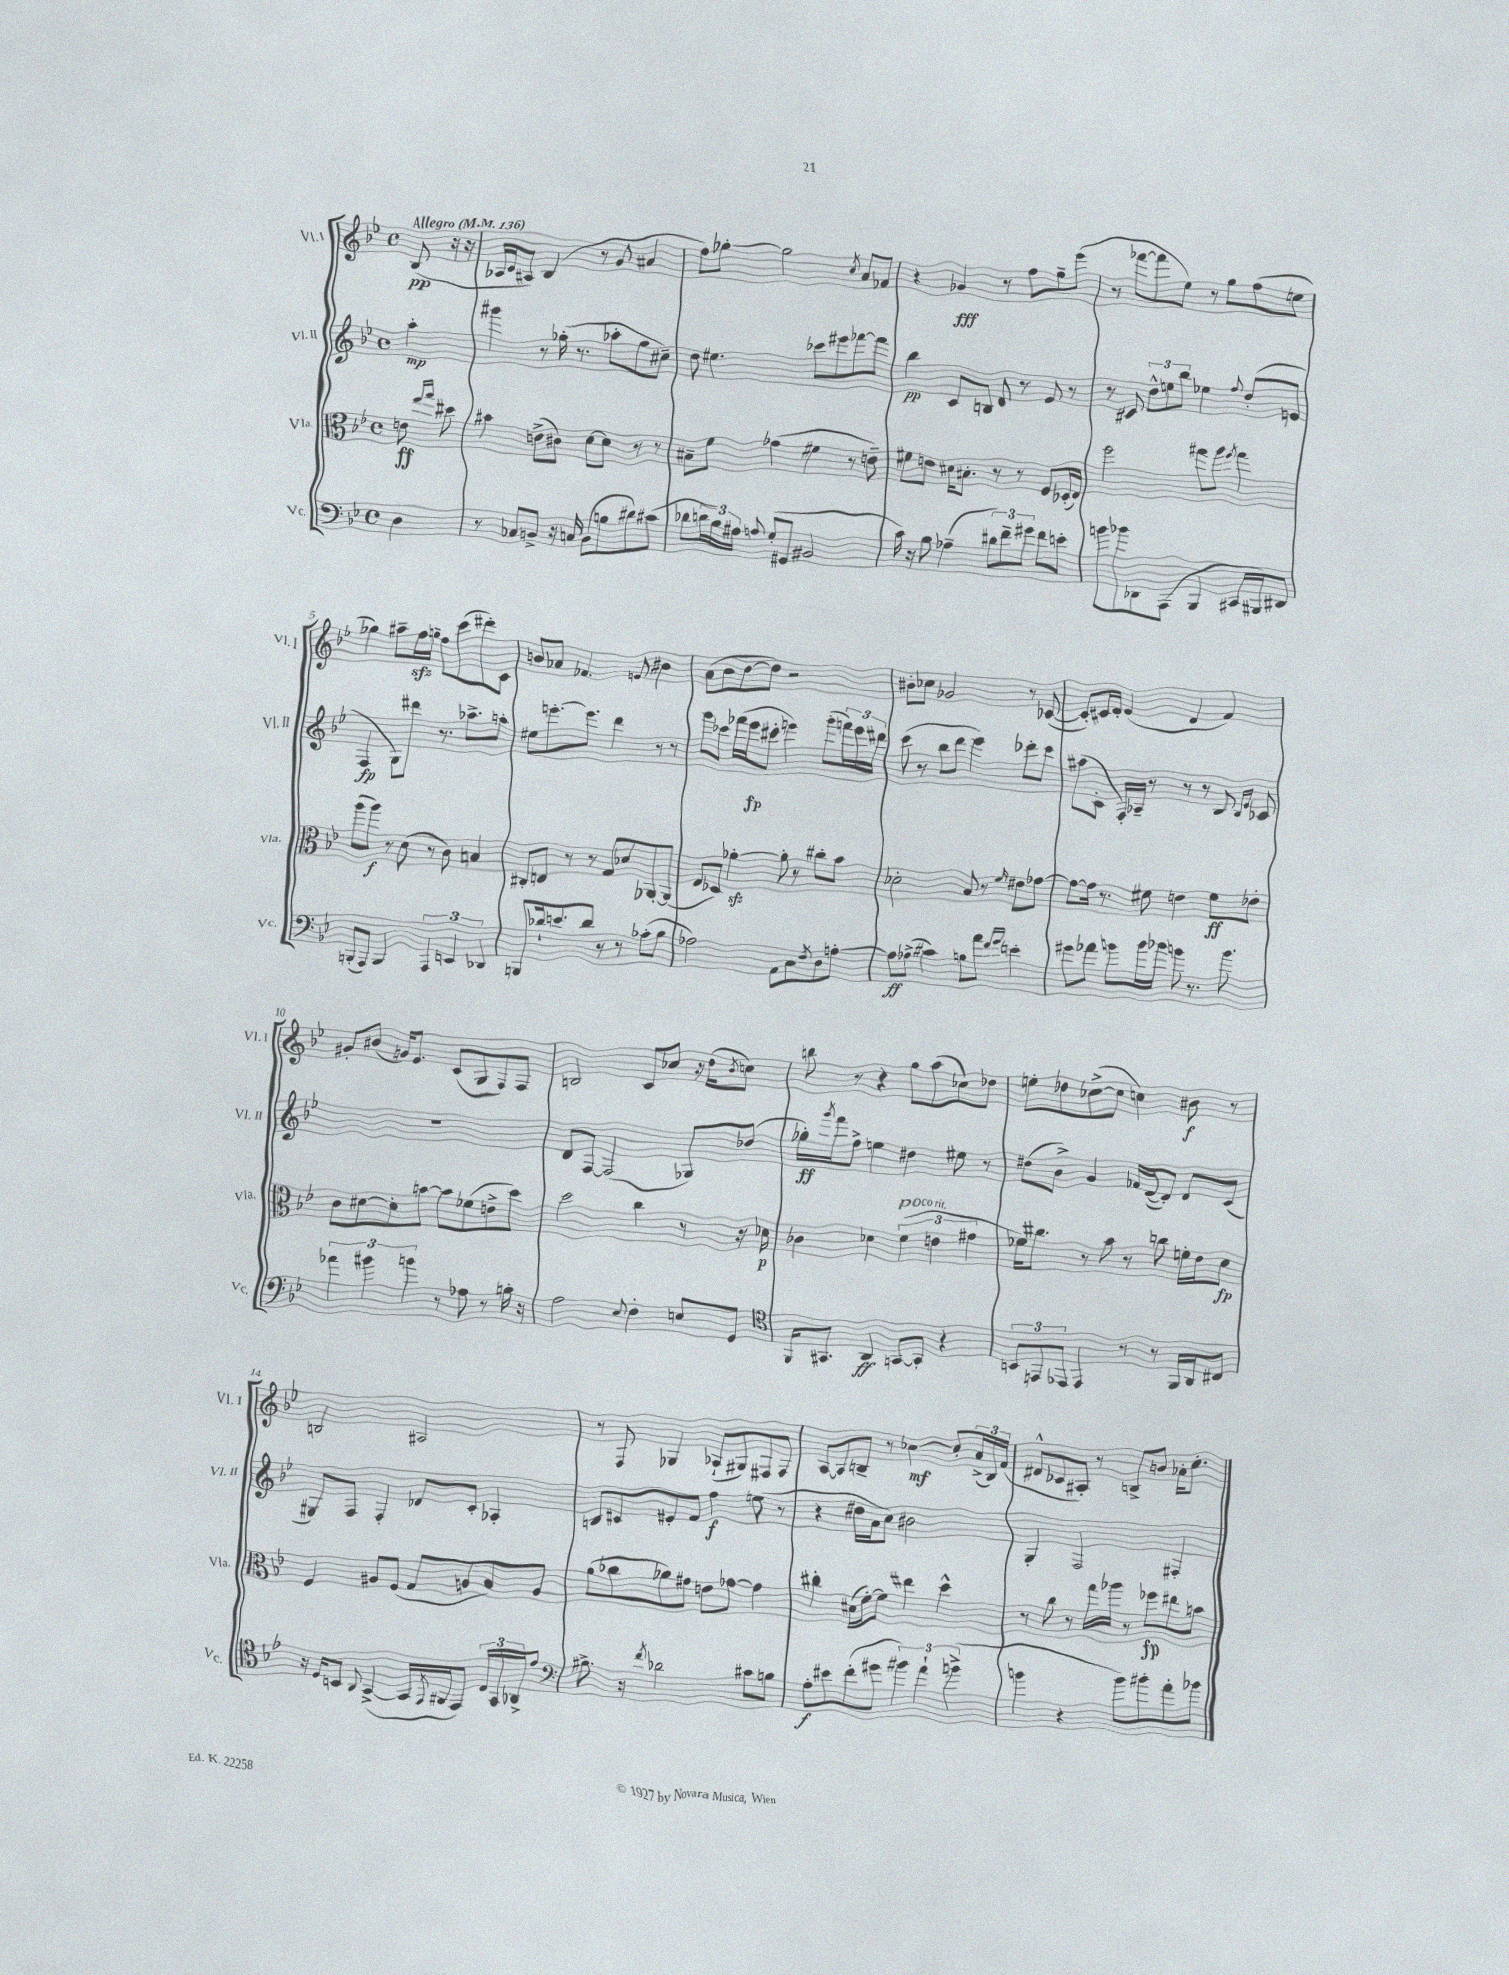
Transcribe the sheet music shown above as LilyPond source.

<<
\new StaffGroup <<
\new Staff = "s0" \with { instrumentName = "Vl. I" shortInstrumentName = "Vl. I" } {
    \clef treble \key bes \major \defaultTimeSignature \time 4/4 \partial 4 \tempo "Allegro" 4 = 136
    bes8\pp( r16 r16 |
    aes16 c'16 ais8) bes4( r8 g'8 ais'4 |
    f''8) ges''8~-. ges''2 \acciaccatura { c''8 } a'8 fes'8 |
    r4 ges'4\fff r8 f''8 g''8-- ees'''8( |
    r8 fes'''8~ fes'''8 ees''8) r8 g''8 f''8( e''8 |
    ges''4) ais''8-- f''16\sfz g''16-- f''8 c'''8( dis'''8-.) c'8 |
    b'8 aes'8 fes'4. e'8 bis'4 |
    a'8( bes'8 d''8~ d''8) r2 |
    bis'8-. ces''8 ges'2 r8 ces'8~( |
    ces'8-.) cis'16 d'16-. ees'4( d'4 f'4) |
    gis'8-. bis'8( g'16) ees'8. c'8( g8 f8) f8 |
    b2 c'8 ces''8 r16 d''16( \acciaccatura { bes'8 } c''8) |
    b''8 r8 r4 g''8 a''8( ces''8) des''8 |
    e''8-. des''8 ces''8~->( ces''8 c''4) bis'8\f r8 |
    b2 ais2 |
    r8 f8 ges4 aes8-!( gis8) fis8 fis8 |
    a8~ a8 b8-- r8 ces''4~\mf ces''8-. \tuplet 3/2 { a'16->( b16) f'16( } |
    dis'8-^ ces'8 ais8-.) r8 b8-> b'8 aes'16-. c''8.-. \bar "|." |
}
\new Staff = "s1" \with { instrumentName = "Vl. II" shortInstrumentName = "Vl. II" } {
    \clef treble \key bes \major \defaultTimeSignature \time 4/4 \partial 4
    a''4-.\mp |
    gis'''4 r8 ges''16-.( r8. aes''8-. ges''8 cis''8--) |
    d''8 eis''4. ces'''8 eis'''8 fes'''8~ fes'''8 |
    bes''4\pp c'8 b8 d'8 r8 ees'8 r8 |
    r8 cis'8 \tuplet 3/2 { d''8-^ e''8 bes''8 } ees''4 \appoggiatura { f''8 } d''8-.( e'8 |
    f4\fp g8) dis'''8 r8. aes''8.-> a''8-. |
    eis''8 e'''8.~-. e'''8. d'''4 r8 r8 |
    g'''8 ces'''8 fes'''16( ees'''16\fp cis'''8-. e'''4) g'''8-.( \tuplet 3/2 { f'''16) e'''16 dis'''16 } |
    c'''8( r8 bes''8 d'''8 ees'''4) des'''8-. c'''8 |
    ais''8( c'8-. f16-.) aes16-- r8 r8 r8 bes8 \grace { bes16 ees'16 } ces'8 |
    R1 |
    d'8 f8~ f2( ges8) des''8( |
    ges''16-.\ff) \acciaccatura { g'''8 } f'''16 f''8-> e''4 dis''4 eis''8 r8 |
    dis''8( bes'8->) g'4 fes'16 d'16~( d'8-.) d'8 c'8( |
    gis8) f8 f4-. des'8 c'8-. aes4-. |
    b8 cis'8 eis'8-. f'8 f''4\f e''8( r8 |
    r4 dis''16 a'16 c''8) bis'2 |
    g4-. f2 fis4-. \bar "|." |
}
\new Staff = "s2" \with { instrumentName = "Vla." shortInstrumentName = "Vla." } {
    \clef alto \key bes \major \defaultTimeSignature \time 4/4 \partial 4
    e'8\ff \grace { ees''16 g''16 } dis''8 |
    bis'4 e'8->( cis'8) d'8~ d'8 r8 r8 |
    bis8-- f'8 ges'4( fis'4 r8 e'8--) |
    fis'8 e'8 dis'16 bis8.-. r8 r8 f8 des16-.( ees16) |
    f''2 gis''8 a''8 \acciaccatura { f''8 } gis''4 |
    a''8( a''8\f) r8 d'8( r8 c'8) b4 |
    cis8-. e8 r8 r8 g8 des'8 aes,8~-. aes,8( |
    ees8 des8) aes'4~-.\sfz aes'8-. r8 cis''8-. bes'8 |
    des'2-. bes8 r8 \grace { f'16 } eis'8 ges'8~ |
    ges'8~ ges'16 r8. fis'8 e'4 fis'8\ff ees'8-. |
    c'8 dis'8~ dis'8-. b'8~ b'8 fes'8( e'8-> d''8) |
    d''2 c''4 r8 r16 des'16\p |
    ces'4 des'4 \tuplet 3/2 { f'4^\markup { \italic "poco rit." }( e'4 gis'4 } |
    fes'16) cis''8. r8 bes'8 r8 c''8 f'16-. ees'16 d'8\fp |
    f4 ais8 f8( g8 a8 bes8) a8 |
    a'8( ces''8 aes'8) gis'8 e'8 ges'8~ ges'4 |
    cis''4-. dis'16( f'16~-.) f'8 eis''4 d''4-^ |
    r8 c''8 r8 g''16 aes''16 r8 fes''8\fp eis''8 b'8 \bar "|." |
}
\new Staff = "s3" \with { instrumentName = "Vc." shortInstrumentName = "Vc." } {
    \clef bass \key bes \major \defaultTimeSignature \time 4/4 \partial 4
    d4 |
    r8 ces8 b,8-> r16 c16 b,8( b8 dis'8) cis'8( |
    des'8 \tuplet 3/2 { d'16 bes16) ais16 } \appoggiatura { a8 } g8-.( gis,8 bis,2 |
    c'16) r16 bes8 aes4--( \tuplet 3/2 { dis'8) f'8-- gis'8 } f'8 e'8-. |
    b'8 bes'8 des,8 a,,8( bes,,4 cis,16 bis,,16) dis,8 |
    b,,8-.( a,,8) b,,4 \tuplet 3/2 { a,,4 e,4 des,4 } |
    b,,8 des'16-! e'8. des'8 r8 r8 ces'8-.( bes8 |
    aes2) a,8 c8 \acciaccatura { f8 } d8 a8~-. |
    a8\ff aes8->( cis'4) b8 a'8 \grace { f'16 g'16 } e'4-. |
    gis'8 aes'8 b'8 b'16 bes'16 b'8 r8. b'8. |
    \tuplet 3/2 { aes'4 bis'4 b'4 } r8 aes8 r8 b16-. r16 |
    a2 \appoggiatura { ees8 } f4-. e8 g,8 |
    \clef tenor f,16 gis,8. a,4\ff g,8~ g,8-. r4 |
    \tuplet 3/2 { b,8 e,8 ees,8 } ees,4 r8 r8 f,16 a,16 cis8 |
    r16 d16 b,8 \appoggiatura { a,8 } g,4~->( g,16 \acciaccatura { ees,8 } fis,16 ees,8) \tuplet 3/2 { c16 g,16 aes,16-> } ees'8 |
    \clef bass bis8.-> r16 \acciaccatura { f'8 } des'2 cis'8 b8 |
    a8-.\f eis'8 f'8-.( gis'8 \tuplet 3/2 { bis'4) a'4-! b'4->( } |
    b'4 r4 b'8) bis'8-. a'8-. bes'8 \bar "|." |
}
>>
>>
